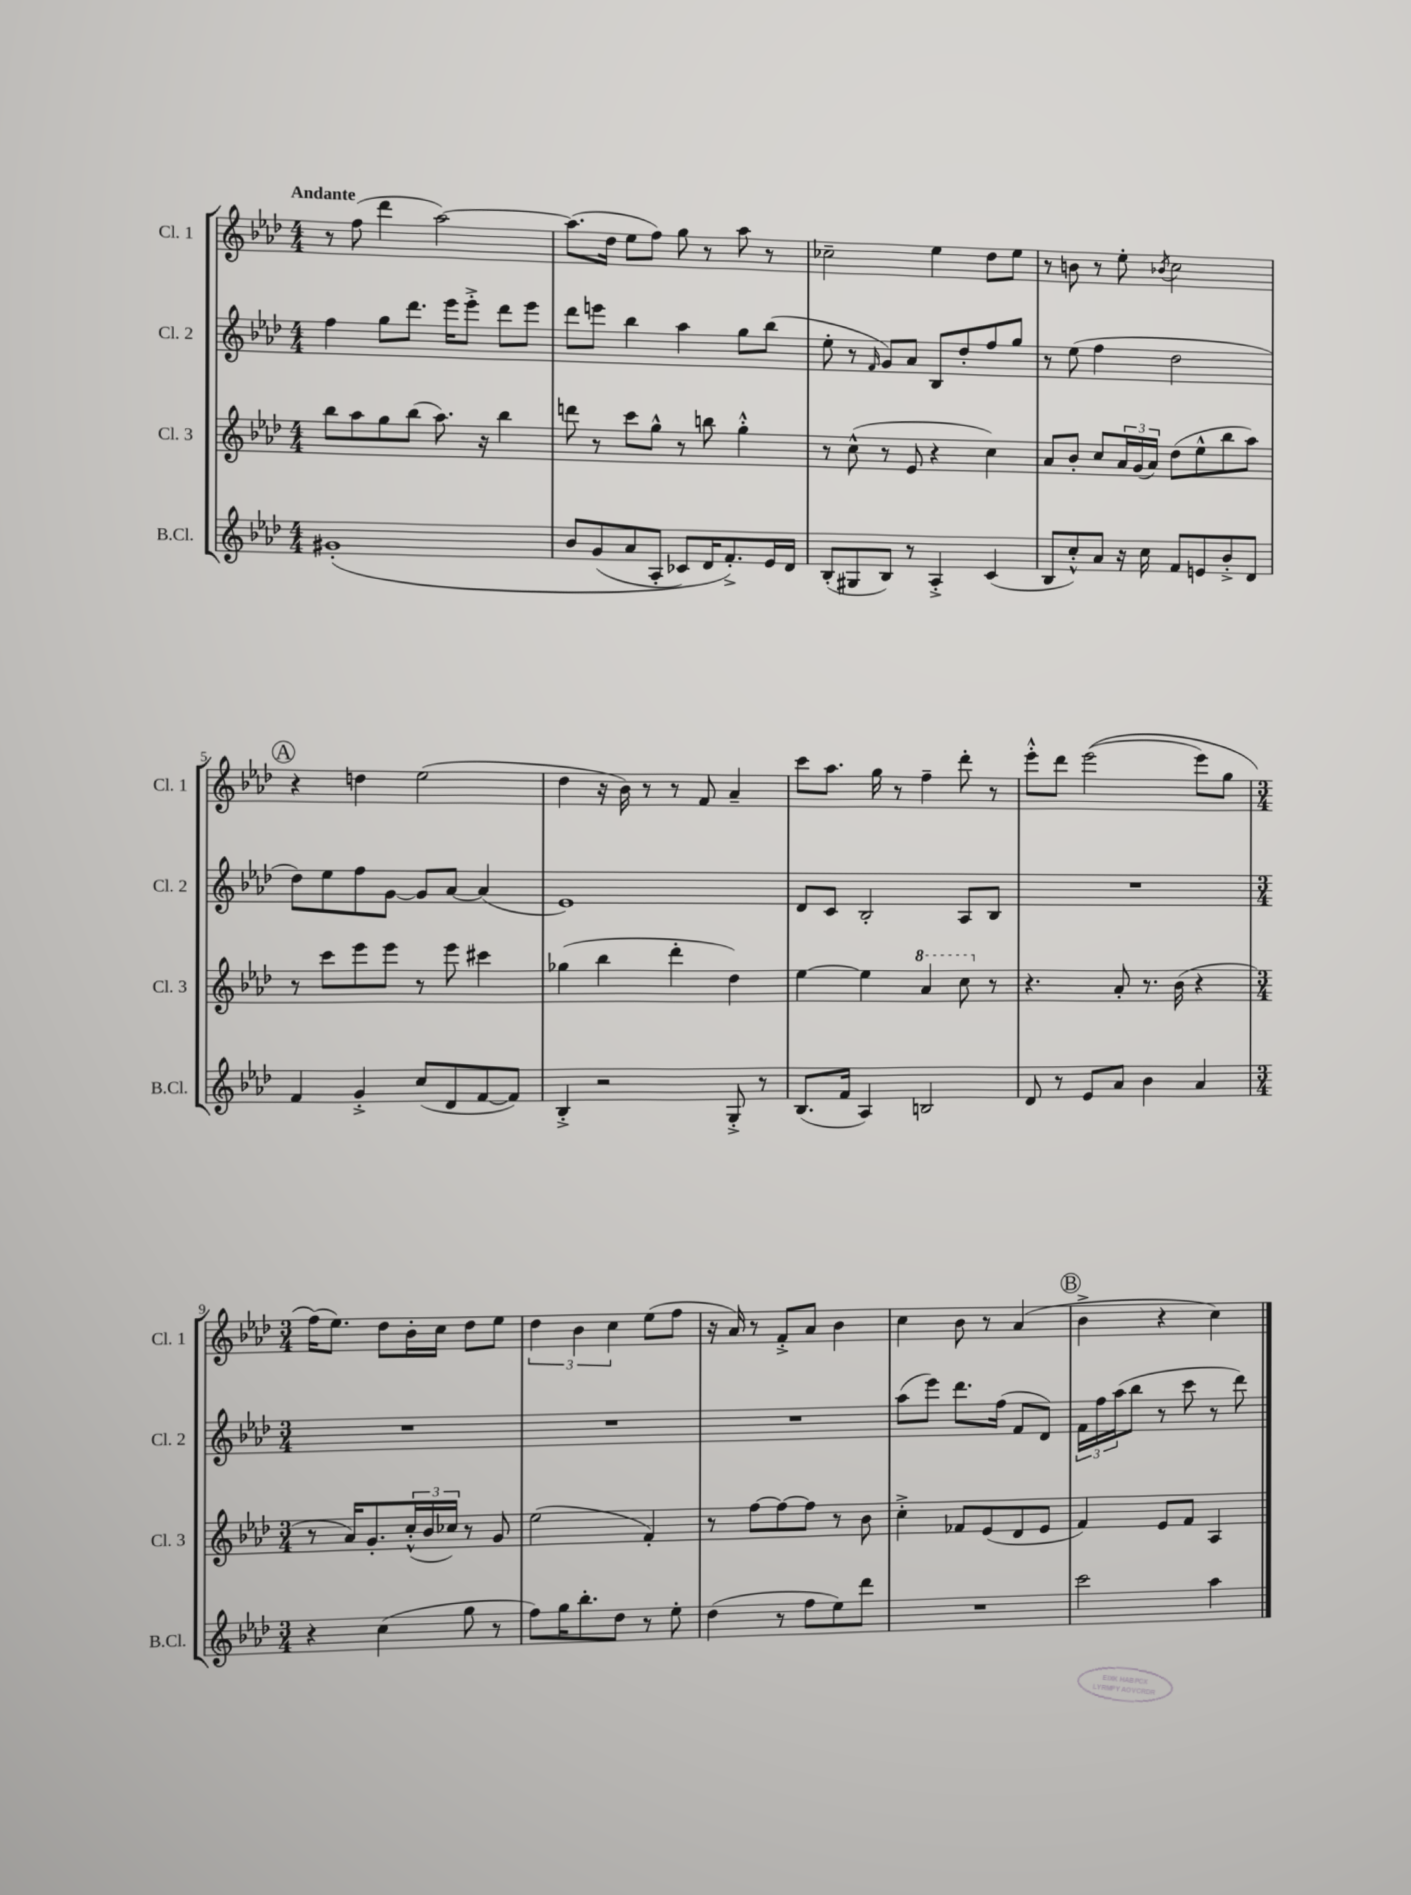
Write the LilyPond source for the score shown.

<<
\new StaffGroup <<
\new Staff = "s0" \with { instrumentName = "Cl. 1" shortInstrumentName = "Cl. 1" } {
    \clef treble \key aes \major \numericTimeSignature \time 4/4 \tempo "Andante"
    r8 f''8( des'''4 aes''2~) |
    aes''8.( des''16 ees''8 f''8) g''8 r8 aes''8 r8 |
    ces''2-- ees''4 des''8 ees''8 |
    r8 b'8 r8 ees''8-. \acciaccatura { bes'8 } c''2 |
    \mark \markup { \circle "A" } r4 d''4 ees''2( |
    des''4 r16 bes'16) r8 r8 f'8 aes'4-- |
    c'''8 aes''8. g''16 r8 f''4-- des'''8-. r8 |
    ees'''8-.-^ des'''8 ees'''2(\( ees'''8) g''8 |
    \numericTimeSignature \time 3/4 f''16(\) ees''8.) des''8 bes'16-. c''16 des''8 ees''8 |
    \tuplet 3/2 { des''4 bes'4 c''4 } ees''8( f''8 |
    r16 aes'16) r8 f'8-.-> aes'8 bes'4 |
    c''4 bes'8 r8 aes'4( |
    \mark \markup { \circle "B" } bes'4-> r4 c''4) \bar "|." |
}
\new Staff = "s1" \with { instrumentName = "Cl. 2" shortInstrumentName = "Cl. 2" } {
    \clef treble \key aes \major \numericTimeSignature \time 4/4
    f''4 g''8 des'''8. ees'''16 ees'''8-.-> des'''8 ees'''8 |
    des'''8 e'''8 bes''4 aes''4 g''8 bes''8( |
    ees''8-. r8 \grace { f'16 } g'8) aes'8 bes8 des''8-. f''8 g''8 |
    r8 ees''8( f''4 des''2 |
    \mark \markup { \circle "A" } des''8) ees''8 f''8 g'8~ g'8 aes'8~ aes'4( |
    ees'1) |
    des'8 c'8 bes2-. aes8 bes8 |
    R1 |
    \numericTimeSignature \time 3/4 R2. |
    R2. |
    R2. |
    aes''8( ees'''8) des'''8. f''16( f'8 des'8) |
    \mark \markup { \circle "B" } \tuplet 3/2 { f'16 f''16 aes''16( } bes''8 r8 c'''8 r8 des'''8) \bar "|." |
}
\new Staff = "s2" \with { instrumentName = "Cl. 3" shortInstrumentName = "Cl. 3" } {
    \clef treble \key aes \major \numericTimeSignature \time 4/4
    bes''8 aes''8 g''8 bes''8( aes''8.) r16 bes''4 |
    d'''8 r8 c'''8 g''8-^ r8 b''8 g''4-.-^ |
    r8 c''8-^( r8 ees'8 r4 c''4) |
    aes'8 bes'8-. c''8 \tuplet 3/2 { aes'16 g'16( aes'16) } des''8( ees''8-^ bes''8 aes''8) |
    \mark \markup { \circle "A" } r8 c'''8 ees'''8 ees'''8 r8 ees'''8 cis'''4 |
    ges''4( bes''4 des'''4-. des''4) |
    ees''4~ ees''4 \ottava #1 aes''4 c'''8 \ottava #0 r8 |
    r4. aes'8-. r8. bes'16( r4 |
    \numericTimeSignature \time 3/4 r8 aes'16) g'8.-. \tuplet 3/2 { c''16-.-^( bes'16 ces''16) } r8 g'8 |
    ees''2( f'4-.) |
    r8 f''8~ f''8~ f''8 r8 bes'8 |
    c''4-.-> fes'8 ees'8( des'8 ees'8 |
    \mark \markup { \circle "B" } f'4) ees'8 f'8 aes4 \bar "|." |
}
\new Staff = "s3" \with { instrumentName = "B.Cl." shortInstrumentName = "B.Cl." } {
    \clef treble \key aes \major \numericTimeSignature \time 4/4
    gis'1-.\( |
    bes'8 g'8( aes'8 aes8-. ces'8) des'16 f'8.-.->\) ees'16 des'16 |
    bes8-.( gis8 bes8) r8 aes4-.-> c'4( |
    bes8 c''8-.-^) aes'8 r16 c''16 f'8 e'8 bes'8-.-> des'8 |
    \mark \markup { \circle "A" } f'4 g'4-.-> c''8( des'8 f'8~ f'8) |
    bes4-.-> r2 g8-.-> r8 |
    bes8.( f'16 aes4) b2 |
    des'8 r8 ees'8 aes'8 bes'4 aes'4 |
    \numericTimeSignature \time 3/4 r4 c''4( g''8 r8 |
    f''8) g''16 bes''8.-. des''8 r8 ees''8-. |
    des''4( r8 f''8 ees''8) des'''8 |
    R2. |
    \mark \markup { \circle "B" } c'''2 aes''4 \bar "|." |
}
>>
>>
